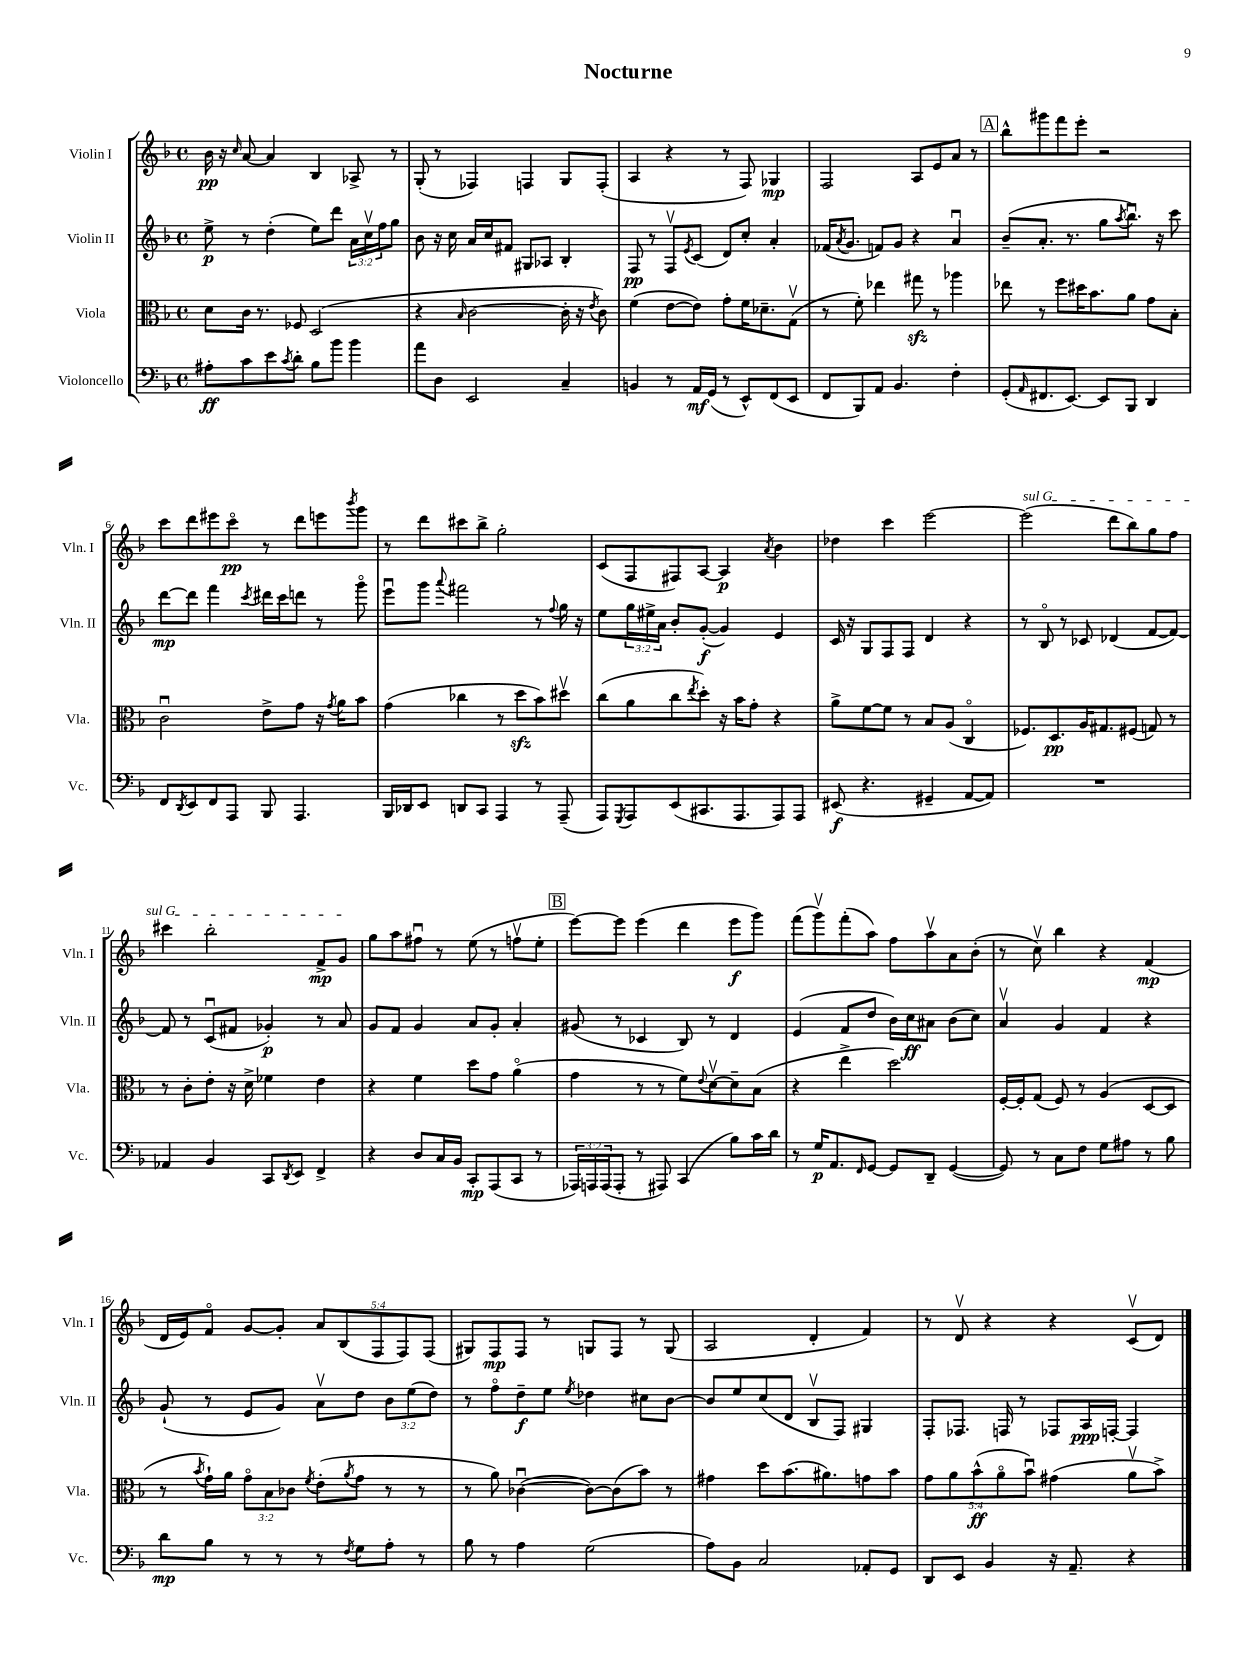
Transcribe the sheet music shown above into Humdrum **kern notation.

**kern	**kern	**kern	**kern
*staff4	*staff3	*staff2	*staff1
*clefF4	*clefC3	*clefG2	*clefG2
*k[b-]	*k[b-]	*k[b-]	*k[b-]
*M4/4	*M4/4	*M4/4	*M4/4
*met(c)	*met(c)	*met(c)	*met(c)
8A#'	8d	8ee^	16b-
.	.	.	16r
.	.	.	16qqcc
8c	16c	8r	[8a
.	8.r	.	.
8e	.	(4dd'	4a]
8qc	.	.	.
8d'	8F-	.	.
8B-	(2D	8ee)	4B-
8b-	.	8ddd	.
4b-	.	24a	8A-^
.	.	24ccv	.
.	.	24ff	.
.	.	8gg	8r
=	=	=	=
8a	4r	8b-	(8G'
8D	.	16r	8r
.	.	16cc	.
.	16qqB-	.	.
2EE	[2c	16a	4F-)
.	.	16cc	.
.	.	8f#	.
.	.	8G#	4F
.	.	8A-	.
4C~	16c']	4B-'	8G
.	16r	.	.
.	8qe	.	.
.	8c)	.	(8F'
=	=	=	=
4BB	(4f	8F	4A
.	.	8r	.
8r	[8e	8Fv	4r
.	.	8qe	.
16AA	8e])	(8c	.
(16GG	.	.	.
8r	8g'	8d)	8r
8EE^^)	16f	8cc'	8F)
.	8.d-~	.	.
(8FF	.	4a'	4G-
8EE	(8Gv	.	.
=	=	=	=
8FF	8r	(16f-	2F
.	.	8qa	.
.	.	8.g	.
8BBB-)	8f')	.	.
8AA	4ee-	8f)	.
4.BB-	.	8g	.
.	8gg#	4r	8A
.	8r	.	8e
4F'	4aa-	4au	8a
.	.	.	8r
=	=	=	=
(8GG'	8ee-	(8b-~	8bb-^^
16qqAA	.	.	.
8.FF#	8r	8.a'	8ggg#
.	8ff	.	8fff
[8.EE)	.	8.r	.
.	16dd#	.	8eee'
.	8.b-	.	.
8EE]	.	8gg	2r
.	.	8qaa	.
8BBB-	8a	8.bb-u)	.
4DD	8g	.	.
.	.	16r	.
.	8B-'	8ccc	.
=	=	=	=
8FF	2cu	[8ddd	8ccc
8qDD	.	.	.
8EE	.	8ddd]	8ddd
8FF	.	4fff	8eee#
8AAA	.	.	8ccco
.	.	8qccc	.
8BBB-	8e^	16ddd#	8r
.	.	16ccc	.
4.AAA	8g	8ddd	8ddd
.	16r	8r	8eee
.	8qg	.	.
.	16a	.	.
.	.	.	8qbbb-
.	8b-	8gggo	8ggg
=	=	=	=
16BBB-	(4g	8eeeu	8r
16DD-	.	.	.
8EE	.	8ggg	8ddd
.	.	8qqaaa	.
8DD	4cc-	2fff#	8ccc#
8CC	.	.	8bb-^
4AAA	8r	.	2gg'
.	8dd	.	.
8r	8b-)	8r	.
.	.	8qqff	.
(8AAA~	8dd#v	16gg	.
.	.	16r	.
=	=	=	=
8AAA)	(8cc	8ee	(8c
8qGGG	.	.	.
8AAA	8a	24gg	8F
.	.	24ee#^	.
.	.	24a	.
(8EE	8cc	8b-'	8F#)
.	8qee	.	.
8.CC#	8dd')	([8g'	[8A
.	16r	4g])	4A]
8.AAA	16b-	.	.
.	8g'	.	.
.	.	.	8qa
8AAA)	4r	4e	4b-
8AAA	.	.	.
=	=	=	=
(8EE#	8a^	16c	4dd-
.	.	16r	.
4.r	[8f	8G	.
.	8f]	8F	4ccc
.	8r	8F	.
4GG#~	8B-	4d	[2eee
.	(8A	.	.
[8AA	4Co	4r	.
8AA])	.	.	.
=	=	=	=
1r	8.F-)	8r	(2eee]
.	.	8B-o	.
.	8.D	.	.
.	.	8r	.
.	16A	8c-	.
.	8.G#	.	.
.	.	(4d-	8ddd
.	(8F#	.	8bb-)
.	8G)	[8f	8gg
.	8r	8f_)	8ff
=	=	=	=
4AA-	8r	8f]	4ccc#
.	8c'	8r	.
4BB-	8e'	(8cu	2bb-'
.	16r	8f#	.
.	16d^	.	.
8CC	4f-	4g-')	.
8qDD	.	.	.
8EE	.	.	.
4FF^	4e	8r	8f^
.	.	8a	8g
=	=	=	=
4r	4r	8g	8gg
.	.	8f	8aa
8D	4f	4g	8ff#u
16C	.	.	8r
16BB-	.	.	.
8CC'	8dd	8a	(8ee
(8AAA	8g	8g'	8r
8CC	(4ao	4a'	8ffv
8r	.	.	8ee'
=	=	=	=
24AAA-)	4g	(8g#	[8eee)
24AAA	.	.	.
(24AAA	.	.	.
8AAA'	.	8r	8eee]
8r	8r	4c-	(4eee
8AAA#)	8r	.	.
(4CC	8f)	8B-)	4ddd
.	8qqe	.	.
.	[8dv	8r	.
8B-)	8d~]	4d	8eee
16c	(8B-	.	8ggg)
16d	.	.	.
=	=	=	=
8r	4r	(4e	(8fff
16G	.	.	8gggv)
8.AA	.	.	.
.	4ee^	8f	(8fff'
16qqFF	.	.	.
[8GG	.	8dd	8aa)
8GG]	2dd)	16b-)	8ff
.	.	16cc	.
8DD~	.	8a#	8aav
([4GG	.	(8b-	8a
.	.	8cc)	(8b-'
=	=	=	=
8GG])	[16F'	4av	8r
.	16F']	.	.
8r	(8G	.	8ccv)
8C	8F)	4g	4bb-
8F	8r	.	.
8G	(4A	4f	4r
8A#	.	.	.
8r	[8D	4r	(4f
8B-	8D]	.	.
=	=	=	=
8d	8r	(8g`	16d
.	.	.	16e)
.	8qb-	.	.
8B-	16g`)	8r	8fo
.	16a	.	.
8r	12go	8e	[8g
.	12B-	.	.
8r	.	8g)	8g']
.	12c-	.	.
.	8qf	.	.
8r	(8e'	8av	10a
.	.	.	(10B-
8qF	8qa	.	.
8G	8g	8dd	.
.	.	.	10F
8A'	8r	12b-	.
.	.	.	10F)
.	.	(12ee	.
8r	8r	.	.
.	.	.	(10F
.	.	12dd)	.
=	=	=	=
8B-	8r	8r	8G#)
8r	8a)	8ffo	8F
4A	([4c-u	8dd~	8F
.	.	8ee	8r
.	.	8qee	.
(2G	8c-_)	4dd-	8G
.	(8c-]	.	8F
.	8b-)	8cc#	8r
.	8r	[8b-	(8G
=	=	=	=
8A)	4g#	8b-]	2A
8BB-	.	8ee	.
2C	8dd	(8cc	.
.	(8.b-	8d	.
.	.	8B-v	4d'
.	8.a#)	.	.
.	.	8F)	.
8AA-'	8g	4G#	4f)
8GG	8b-	.	.
=	=	=	=
8DD	10g	8F'	8r
.	10a	.	.
8EE	.	8.F-	8dv
.	(10b-^^	.	.
4BB-	.	.	4r
.	10ao	.	.
.	.	16F	.
.	.	8r	.
.	10b-u)	.	.
16r	(4g#	8F-	4r
8.AA~	.	.	.
.	.	16A	.
.	.	[16F'	.
4r	8av	4F]	(8cv
.	8b-^)	.	8d)
==	==	==	==
*-	*-	*-	*-
